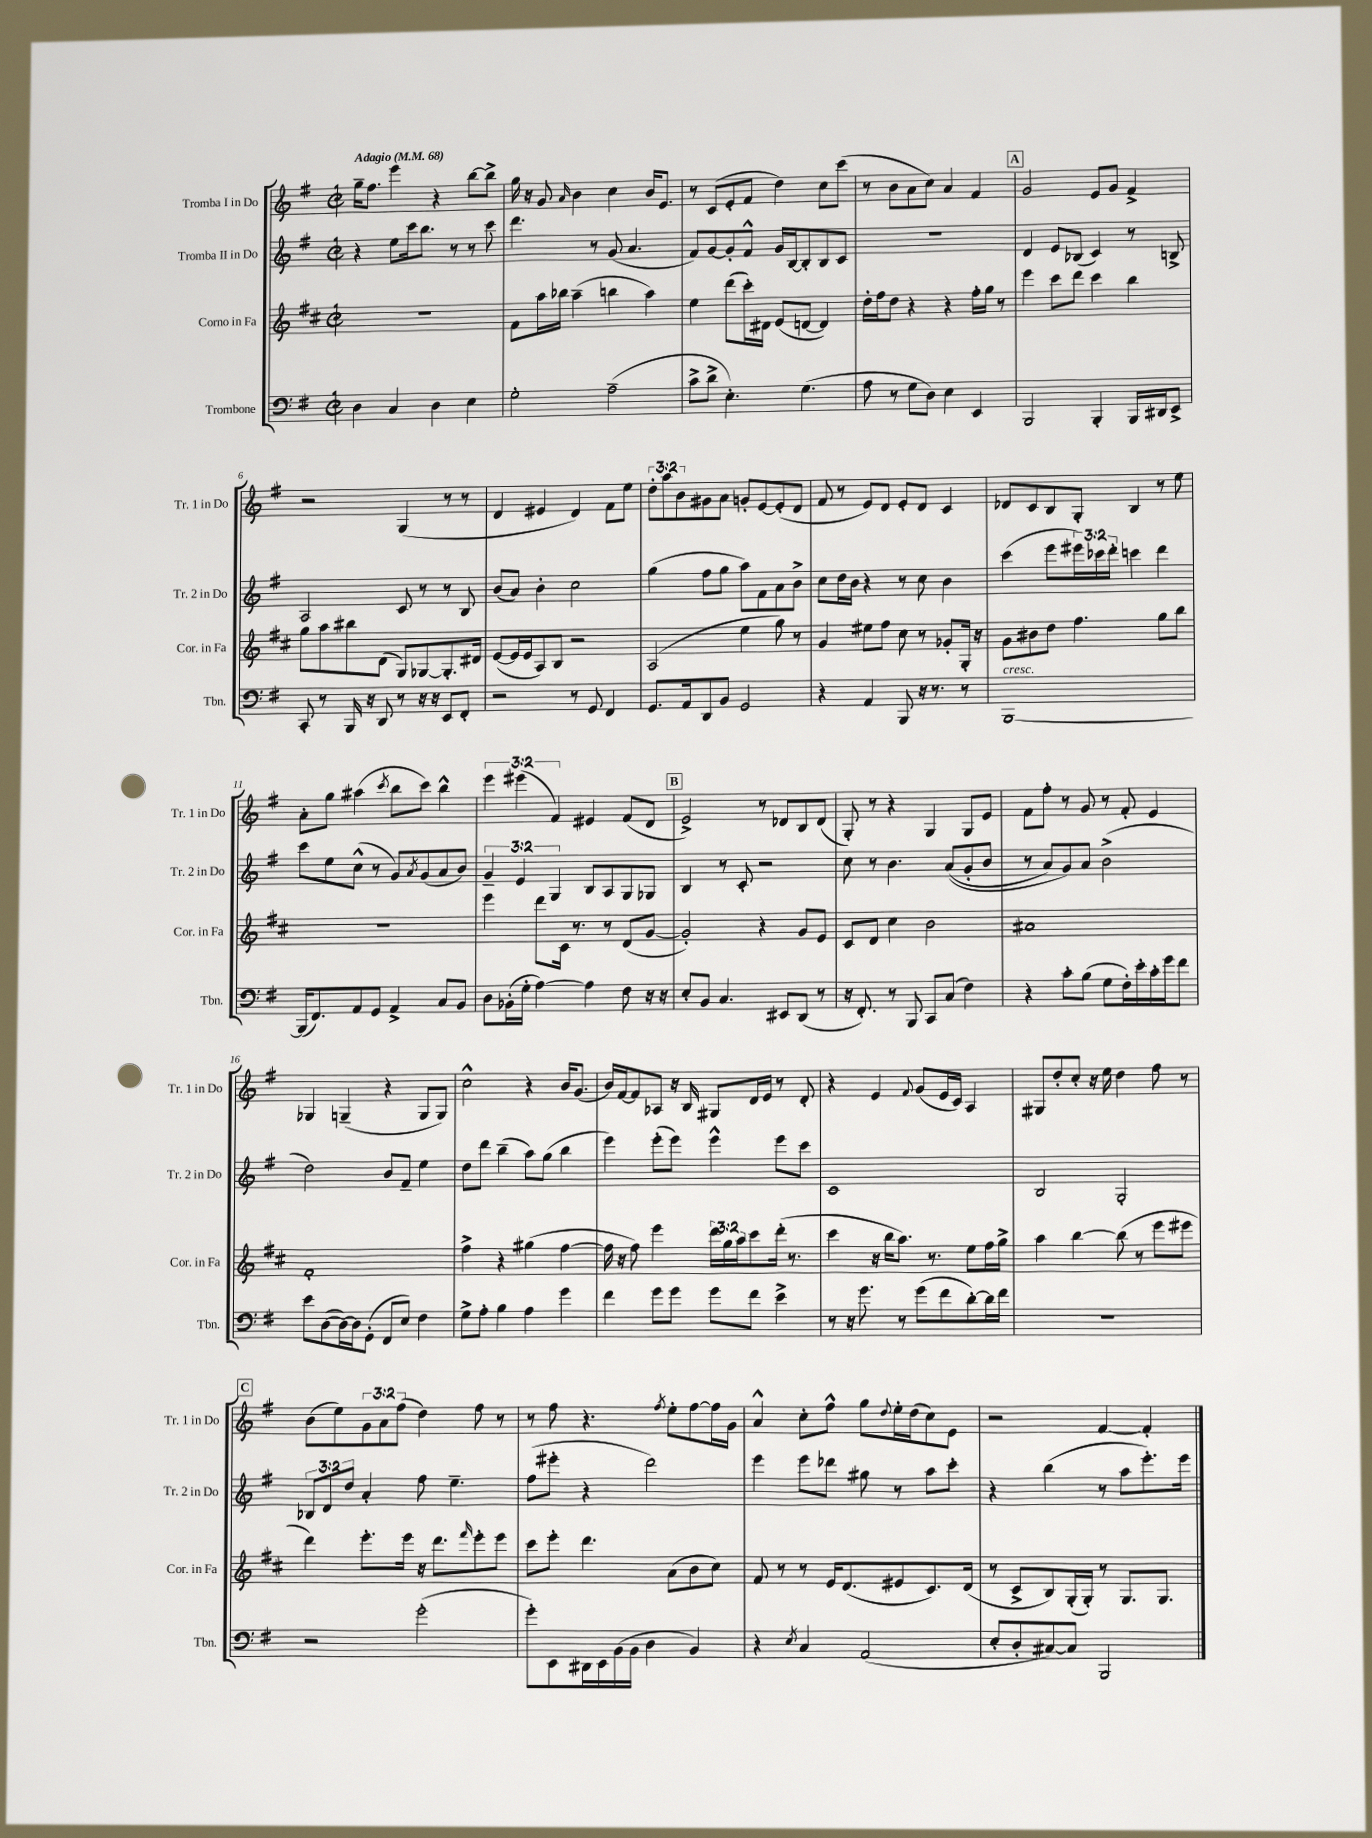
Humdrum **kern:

**kern	**kern	**kern	**kern
*staff4	*staff3	*staff2	*staff1
*clefF4	*clefG2	*clefG2	*clefG2
*k[f#]	*k[f#c#]	*k[f#]	*k[f#]
*M2/2	*M2/2	*M2/2	*M2/2
*met(c|)	*met(c|)	*met(c|)	*met(c|)
*MM68	*MM68	*MM68	*MM68
4D\	1r	4r	16gg~\LK
.	.	.	8.ff#\J
4C/	.	8ee\L	4eee\
.	.	16ccc\k	.
.	.	8.bb\J	.
4D\	.	.	4r
.	.	8r	.
4E\	.	8r	[8bb\L
.	.	8ccc\	8bb^\]J
=	=	=	=
2G'\	8f#\L	4.ddd\	16gg\
.	.	.	16r
.	16aa\L	.	8g/
.	16bb-\JJ	.	.
.	.	.	16qqa/
.	(4aa~\	.	4b\
.	.	8r	.
(2A~\	4bb\	(8g/	4cc\
.	.	4.a/	.
.	4aa\)	.	16b/LK
.	.	.	8.e/J
=	=	=	=
8c^\L	4ee\	8f#/L)	8r
8d^\J	.	[8g/	(8c/L
4.E'\)	(8ddd\L	8g'/]	8e'/
.	16ccc#'\L)	8f#^^/J	8f#/J
.	16d#\JJ	.	.
.	(8e/L	16g/LL	4dd\)
.	.	[16B/J	.
(4.G\	[8d/J	8B'/]	.
.	4d/])	8B/	8cc\L
.	.	8c/J	(8ccc\J
=	=	=	=
8A\	16dd'\LL	1r	8r
.	16ff#\J	.	.
8r	8dd\J	.	8b\L
8G\L	4r	.	8a\
8D\J)	.	.	8cc\J)
4E\	4r	.	4a/
4EE/	16ff#'\LL	.	4f#/
.	16gg\JJ	.	.
.	8r	.	.
=	=	=	=
2BBB/	4eee\	4d/	2g/
.	8ccc#\L	8e/L	.
.	8ddd\J	(8B-/J	.
4BBB'/	4ccc#\	4c/)	8e/L
.	.	.	8g/J
16BBB/LL	4bb\	8r	4f#^/
16DD#/J	.	.	.
8EE^/J	.	8B^/	.
=	=	=	=
8CC'/	8gg\L	2A/	2r
8r	8aa\	.	.
16BBB/	8bb#\	.	.
16r	.	.	.
8DD/	(8d\J	.	.
8r	8G/L)	8c/	(4G/
16r	[8G-/	8r	.
16r	.	.	.
8EE/L	8.G-'/]	8r	8r
8FF#'/J	.	8B/	8r
.	16d#/Jk	.	.
=	=	=	=
2r	([8e/L	(8b/L	4d/
.	16e/]L	8a/J)	.
.	16e/J	.	.
.	8A/)	4b'\	4e#/
.	8B/J	.	.
8r	2r	2cc\	4d/)
8GG/	.	.	.
4FF#/	.	.	8f#\L
.	.	.	8ee\J
=	=	=	=
8.GG/L	(2A/	(4gg\	12dd'\L
.	.	.	12aa\
.	.	.	12b\
16AA/k	.	.	.
8DD/	.	8ff#\L	8g#\
8BB/J	.	8gg\J	8a\J
2GG/	4ee\	8aa\L)	8g'/L
.	.	8f#\	[8e/
.	8gg\)	8a\	(8e'/]
.	8r	8b^\J	8d/J
=	=	=	=
4r	4g/	8cc\L	8f#/
.	.	16dd\L	8r
.	.	16b\JJ	.
4AA/	8ee#\L	4r	8e/L)
.	8ff#\J	.	8d/J
8BBB/	8cc#\	8r	8e'/L
16r	8r	8cc\	8d/J
8.r	.	.	.
.	8g-'/L	4b\	4c/
8r	16G'/Jk	.	.
.	16r	.	.
=	=	=	=
[1BBB	8g\L	(4ccc\	8d-/L
.	8b#\	.	8c/
.	8dd\J	8eee\L	8B/
.	4.ff#\	24eee#\L)	8G'/J
.	.	24ccc-\	.
.	.	24ddd'\JJ	.
.	.	4ccc\	4B/
.	8gg\L	4ddd\	8r
.	8bb\J	.	8ee\
=	=	=	=
(16BBB/]LK	1r	8ccc\L	8a'\L
8.FF#/)	.	.	.
.	.	8ee\	8gg\J
8AA/	.	(8cc^^\J	(4aa#\
8GG/J	.	8r	.
.	.	.	8qccc/
4AA^/	.	8g/L)	8bb\L
.	.	8qa/	.
.	.	(8g/	8ccc\J)
8C/L	.	8a/	4bb^^\
8BB/J	.	8b/J)	.
=	=	=	=
8D\L	4eee\	6g~/	6eee\
(16BB-'\L	.	.	.
.	.	6e/	(6eee#\
16G'\JJ	.	.	.
[4A\)	8ddd\L	.	.
.	.	6G/	6f#/)
.	16c#\Jk	.	.
.	8.r	.	.
4A\]	.	8B/L	4e#/
.	8r	8A/	.
8F#\	(8d/L	8G/	(8f#/L
16r	[8g/J	8G-/J	8d/J
16r	.	.	.
=	=	=	=
8E'/L	2g'/])	4B/	2e^/)
8BB/J	.	.	.
4.C/	.	8r	.
.	.	8c'/	.
.	4r	2r	8r
8EE#/L	.	.	8d-/L
(8DD/J	8g/L	.	8B/
8r	8e/J	.	(8d-/J
=	=	=	=
16r	8c#/L	8cc\	8G'/)
8.FF#'/)	.	.	.
.	8d/J	8r	8r
8r	4cc#\	4.b\	4r
8BBB/	.	.	.
8CC/L	2b\	.	4G/
(8C/J	.	&((8a/L	.
4F#\)	.	8g'/	8G/L
.	.	8b/J	8e/J
=	=	=	=
4r	1a#	8r	8f#\L
.	.	8a/L)	8ff#'\J
8c'\L	.	8g/&)	8r
(8B\J	.	8a/J	8g/
8G\L	.	(2b^\	8r
16F#'\L)	.	.	8f#'/
16e'\	.	.	.
16c'\	.	.	4e/
16g\J	.	.	.
8f#\J	.	.	.
=	=	=	=
8e\L	1f#'	2dd\)	4G-/
([8D\	.	.	.
16D\_L)	.	.	(4G~/
16D\]J	.	.	.
(8GG'\J	.	.	.
8FF#/L	.	8b/L	4r
8E/J)	.	8f#~/J	.
4F#\	.	4ee\	8G/L
.	.	.	8G/J)
=	=	=	=
8G^\L	4ff#^\	8dd\L	2cc^^\
8A'\J	.	8ddd\J	.
4B\	4r	(4bb~\	.
4A\	(4gg#\	8aa\L)	4r
.	.	(8gg\J	.
4g\	[4ff#\	4bb\	16b/LK
.	.	.	(8.g/J
=	=	=	=
4f#\	16ff#\]	4eee\)	16b/LL)
.	16r	.	[16f#/J
.	8ff#\)	.	8f#/]
8g\L	4eee\	(8eee'\L	8A-/J
8g\J	.	8eee\J)	16r
.	.	.	16B/
8g\L	24ddd\LL	4eee^^\	8G#/L
.	24gg\	.	.
.	24aa\J	.	.
8f#\J	8ccc#\	.	16d/L
.	.	.	16e/JJ
4e^\	(16ddd'\Jk	8eee\L	8r
.	8.r	.	.
.	.	8ccc\J	8d'/
=	=	=	=
8r	4ccc#\	1c	4r
16r	.	.	.
8.g\	.	.	.
.	16r	.	4e/
.	16bb\LK	.	.
8r	8.aa\J)	.	.
.	.	.	8qqf#/
(8g\L	.	.	(8g/L
.	8.r	.	.
8f#\	.	.	16e/L
.	.	.	16c/JJ)
[8d'\)	8ee\L	.	4A/
16d\]L	16ff#\L	.	.
16f#\JJ	16gg^\JJ	.	.
=	=	=	=
1r	4aa\	2B/	8G#/L
.	.	.	8dd'/
.	[4bb\	.	8cc'/J
.	.	.	16r
.	.	.	16ee\
.	(8bb\]	2G'/	4dd\
.	8r	.	.
.	8eee\L	.	8ff#\
.	8eee#\J	.	8r
=	=	=	=
2r	4ddd\)	12B-/L	(8b\L
.	.	12d/	.
.	.	.	8ee\)
.	.	12dd/J	.
.	8.eee'\L	4a'/	12g\
.	.	.	12a\
.	.	.	(12ff#\J
.	16eee\Jk	.	.
(2g'\	16r	8ff#\	4dd\)
.	8.ddd\L	.	.
.	.	4.ee~\	.
.	16qqfff#/	.	.
.	8eee'\	.	8ff#\
.	8eee\J	.	8r
=	=	=	=
8g'\L)	8ccc#\L	(8ff#\L	8r
8EE\	8eee'\J	8eee#'\J	8ff#\
16DD#\L	4.ddd\	4r	4.r
16EE\	.	.	.
(16BB\	.	.	.
16BB\JJ	.	.	.
4D\	.	2ddd\)	.
.	.	.	8qff#/
.	(8a\L	.	8ee'\L
4BB/)	8b\	.	[8ff#\
.	8cc#\J)	.	16ff#\]L
.	.	.	16g\JJ
=	=	=	=
4r	8f#/	4eee\	4a^^/
.	8r	.	.
8qE/	.	.	.
4C/	8r	8eee\L	8cc'\L
.	16e/LK	8ddd-\J	8ff#^^\J
.	(8.d/	.	.
(2AA/	.	8gg#\	8gg\L
.	.	.	8qqdd/
.	8e#/	8r	16ee'\L
.	.	.	(16dd\J
.	8.c#/)	8aa\L	8cc\)
.	.	8ccc'\J	8e\J
.	(16d/Jk	.	.
=	=	=	=
8E'/L	8r	4r	2r
8D'/	8c#^/L	.	.
[8C#/)	8B/)	(4bb\	.
8C#/]J	(16G'/L	.	.
.	16G'/JJ)	.	.
2BBB/	8r	8r	[4f#/
.	8.G/L	8aa\L	.
.	.	8.eee'\)	4f#'/]
.	8.G/J	.	.
.	.	16eee\Jk	.
==	==	==	==
*-	*-	*-	*-
